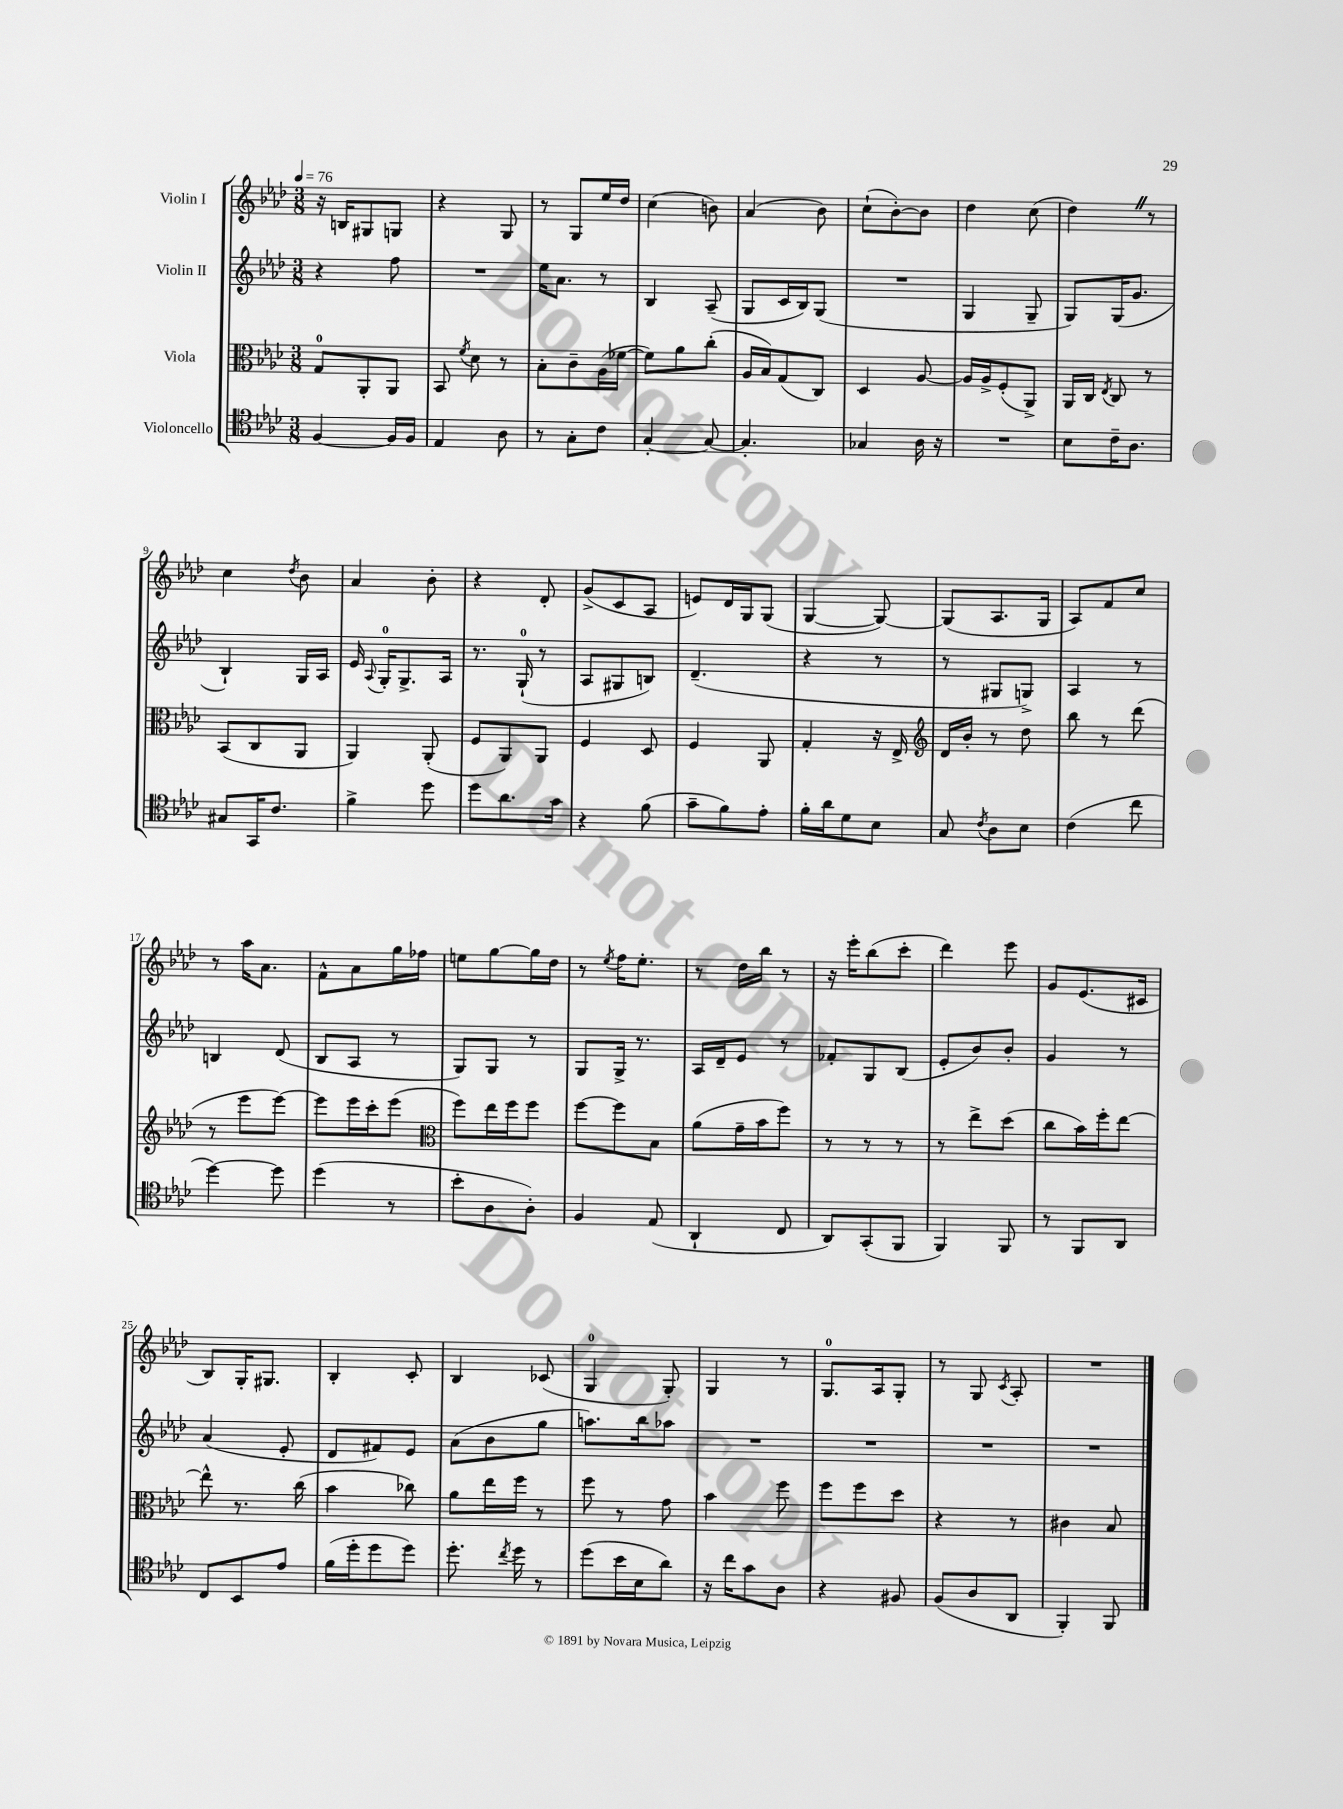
<<
\new StaffGroup <<
\new Staff = "s0" \with { instrumentName = "Violin I" } {
    \clef treble \key aes \major \numericTimeSignature \time 3/8 \tempo 4 = 76
    \autoBeamOff r16 b16[ gis8 g8] |
    r4 g8 |
    r8 g8[ ees''16 des''16] |
    c''4( b'8) |
    aes'4( bes'8) |
    c''8[-!( bes'8~-.) bes'8] |
    des''4 c''8( |
    des''4) \once \override BreathingSign.text = \markup { \musicglyph "scripts.caesura.straight" } \breathe r8 |
    c''4 \acciaccatura { des''8 } bes'8 |
    aes'4 bes'8-. |
    r4 des'8-. |
    g'8[->( c'8 aes8] |
    e'8[) des'16 g16 g8]( |
    g4~ g8~) |
    g8[( aes8. g16] |
    aes8[) f'8 c''8] |
    r8 aes''16[ aes'8.] |
    f'8[-^ aes'8 g''16 fes''16] |
    e''8[ g''8~ g''16 des''16] |
    r8 \acciaccatura { ees''8 } f''16[ ees''8.]-. |
    r8 des''16[ bes''16] r8 |
    r16 ees'''16[-. bes''8( c'''8]-. |
    des'''4) ees'''8 |
    g'8[ ees'8.( cis'16] |
    bes8[) g16-. gis8.] |
    bes4-. c'8-. |
    bes4 ces'8( |
    g4-0 g8-.) |
    g4 r8 |
    g8.[-0 aes16 g8]-. |
    r8 g8 \acciaccatura { c'8 } aes8-. |
    R4. \bar "|." |
}
\new Staff = "s1" \with { instrumentName = "Violin II" } {
    \clef treble \key aes \major \numericTimeSignature \time 3/8
    \autoBeamOff r4 f''8 |
    R4. |
    ees''16[ aes'8.] r8 |
    bes4 aes8--( |
    g8[ c'16 bes16) g8]( |
    R4. |
    g4 g8-- |
    g8[) g16( g'8.] |
    bes4-!) g16[ aes16] |
    ees'16 \appoggiatura { aes8 } g16[-0-. g8.-> aes16] |
    r8. g16-0-!( r8 |
    aes8[ gis8 b8]) |
    des'4.--( |
    r4 r8 |
    r8 gis8[ g8]->) |
    aes4 r8 |
    b4 des'8( |
    bes8[ aes8] r8 |
    g8[) g8] r8 |
    g8[ g16]-> r8. |
    aes16[ des'16-- ees'8] r8 |
    fes'8[-. g8 bes8]( |
    ees'8[-. bes'8) bes'8]-. |
    g'4 r8 |
    aes'4( ees'8-. |
    des'8[ fis'8) ees'8] |
    aes'8[( bes'8 g''8] |
    a''8.[) bes''16 aes''8] |
    R4. |
    R4. |
    R4. |
    R4. \bar "|." |
}
\new Staff = "s2" \with { instrumentName = "Viola" } {
    \clef alto \key aes \major \numericTimeSignature \time 3/8
    \autoBeamOff g8[-0 aes,8-. aes,8] |
    bes,8 \acciaccatura { f'8 } des'8 r8 |
    bes8[-. c'8-- aes16( fes'16]~ |
    fes'8[) aes'8 c''8]-.( |
    aes16[ bes16) g8( c8]) |
    des4 aes8~ |
    aes16[ aes16-> f8-.( aes,8]->) |
    aes,16[ c16] \acciaccatura { ees8 } c8 r8 |
    bes,8[( c8 aes,8] |
    aes,4) aes,8-.( |
    f8[ aes,8) aes,8] |
    f4 des8 |
    f4 aes,8 |
    g4-. r16 ees16-> |
    \clef treble des'16[ bes'16]-. r8 des''8 |
    bes''8 r8 des'''8( |
    r8 ees'''8[ ees'''8]~) |
    ees'''8[ ees'''16 c'''16-. ees'''8]( |
    \clef alto f''8[) ees''16 f''16 f''8] |
    f''8[~ f''8 bes8] |
    aes'8[( g'16-- bes'16 f''8]) |
    r8 r8 r8 |
    r8 ees''8[-> des''8]( |
    c''8[ bes'16) f''16-. ees''8]~ |
    ees''8-^ r8. c''16( |
    bes'4 ces''8) |
    aes'8[ ees''16 f''16] r8 |
    f''8 r8 g'8 |
    bes'4 f''8 |
    f''8[ f''8 des''8] |
    r4 r8 |
    cis'4 bes8 \bar "|." |
}
\new Staff = "s3" \with { instrumentName = "Violoncello" } {
    \clef tenor \key aes \major \numericTimeSignature \time 3/8
    \autoBeamOff f4~ f16[ f16] |
    ees4 aes8 |
    r8 g8[-. c'8] |
    g4~-. g8~ |
    g4.-. |
    ges4 aes16 r16 |
    R4. |
    bes8[ c'16-- aes8.] |
    gis8[ g,16 c'8.] |
    f'4-> des''8 |
    des''8[ aes'8. g'16] |
    r4 f'8( |
    g'8[-- f'8) ees'8]-. |
    f'16[-. aes'16 des'8 bes8] |
    g8 \acciaccatura { c'8 } aes8[ bes8] |
    c'4( c''8 |
    des''4~) des''8 |
    des''4( r8 |
    bes'8[-. aes8 aes8]-.) |
    f4 ees8( |
    aes,4-! c8 |
    aes,8[) g,8-.( f,8] |
    f,4) f,8 |
    r8 f,8[ aes,8] |
    c8[ bes,8 ees'8] |
    f'16[( des''16-. des''8 des''8]) |
    des''8.-. \acciaccatura { c''8 } des''16 r8 |
    des''8[( bes'16 bes16 aes'8]) |
    r16 c''16[ g'8 aes8] |
    r4 fis8 |
    f8[( aes8 aes,8] |
    f,4-.) f,8 \bar "|." |
}
>>
>>
